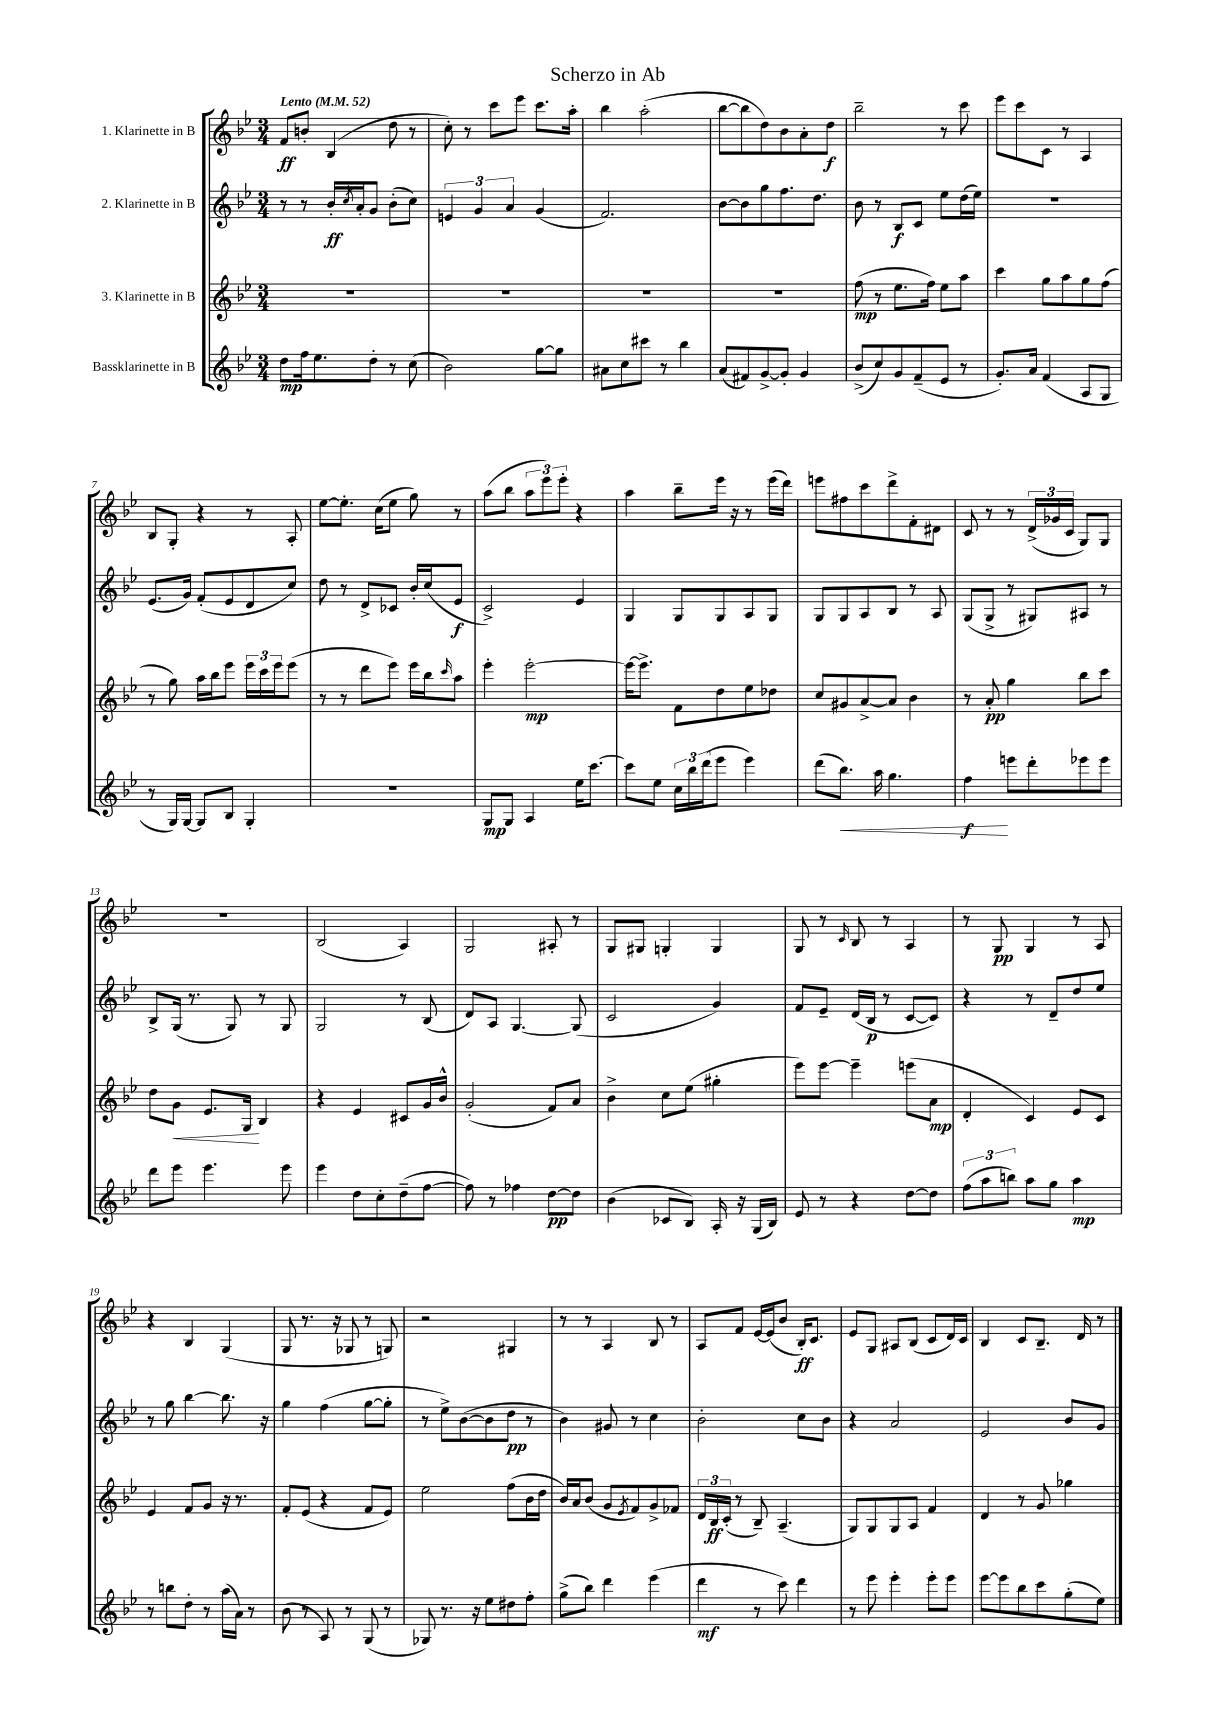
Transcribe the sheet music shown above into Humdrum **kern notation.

**kern	**kern	**kern	**kern
*staff4	*staff3	*staff2	*staff1
*clefG2	*clefG2	*clefG2	*clefG2
*k[b-e-]	*k[b-e-]	*k[b-e-]	*k[b-e-]
*M3/4	*M3/4	*M3/4	*M3/4
*MM52	*MM52	*MM52	*MM52
8dd\L	2.r	8r	8f/L
16ff\k	.	8r	8b'/J
8.ee-\	.	.	.
.	.	16b-'/LL	(4B-/
.	.	8qcc/	.
.	.	16a'/J	.
8dd'\J	.	8g/J	.
8r	.	(8b-'\L	8dd\
(8cc\	.	8cc\J)	8r
=	=	=	=
2b-\)	2.r	6e/	8cc'\)
.	.	.	8r
.	.	6g/	.
.	.	.	8ccc\L
.	.	6a/	.
.	.	.	8eee-\J
[8gg\L	.	(4g/	8.ccc\L
8gg\]J	.	.	.
.	.	.	16aa'\Jk
=	=	=	=
8a#\L	2.r	2.f/)	4bb-\
8cc\	.	.	.
8ccc#\J	.	.	(2aa'\
8r	.	.	.
4bb-\	.	.	.
=	=	=	=
(8a/L	2.r	[8b-\L	[8bb-\L
8f#/)	.	8b-\]	8bb-\]
[8g^/	.	8gg\	8dd\)
8g'/]J	.	8.ff\	8b-\
4g/	.	.	8a'\
.	.	8.dd\J	.
.	.	.	8dd\J
=	=	=	=
(8b-^/L	(8ff\	8b-\	2bb-~\
8cc/)	8r	8r	.
8g/	8.ee-\L	8B-/L	.
(8f~/	.	8c/J	.
.	16ff\Jk)	.	.
8e-/J	8ee-\L	8ee-\L	8r
8r	8aa\J	(16dd\L	8ccc\
.	.	16ee-\JJ)	.
=	=	=	=
8.g'/L)	4ccc\	2.r	8eee-\L
.	.	.	8ccc\
16a/Jk	.	.	.
(4f/	8gg\L	.	8c\J
.	8aa\	.	8r
8A/L	8gg\	.	4A/
8G/J	(8ff\J	.	.
=	=	=	=
8r	8r	(8.e-/L	8B-/L
16G/LL)	8gg\)	.	8G'/J
[16G/JJ	.	16g/Jk)	.
8G/]L	16aa\LL	(8f'/L	4r
.	16bb-\J	.	.
8B-/J	8eee-\J	8e-/	.
4G'/	24eee-\LL	8d/	8r
.	24ccc\	.	.
.	24eee-\J	.	.
.	(8eee-\J	8cc/J)	8A'/
=	=	=	=
2.r	8r	8dd\	[8ee-\L
.	8r	8r	8.ee-'\]J
.	8ddd\L	8d^/L	.
.	.	.	(16cc\LK
.	8eee-\J)	8c-/J	8ee-\J
.	16eee-\LL	16b-'/LL	8gg\)
.	16bb-\J	(16cc/J	.
.	16qqccc/	.	.
.	8aa\J	8e-/J	8r
=	=	=	=
8G/L	4eee-'\	2c^/)	(8aa\L
8G/J	.	.	8bb-\J
4A/	[2eee-'\	.	12aa\L
.	.	.	12eee-\)
.	.	.	12eee-'\J
16ee-\LK	.	4e-/	4r
[8.ccc\J	.	.	.
=	=	=	=
8ccc\]L	16eee-\_LK	4G/	4aa\
.	8.eee-^\]J	.	.
8ee-\J	.	.	.
24cc\LL	8f\L	8G/L	8bb-~\L
24bb-\	.	.	.
(24ddd\J	.	.	.
8eee-\J	8dd\	8G/	16eee-\Jk
.	.	.	16r
4eee-\)	8ee-\	8A/	8r
.	8dd-\J	8G/J	(16eee-\LL
.	.	.	16ddd\JJ)
=	=	=	=
(8ddd\L	8cc/L	8G/L	8eee\L
8.bb-\J)	8g#/	8G/	8ff#\
.	[8a^/	8A/	8ccc\
16aa\	.	.	.
4.gg\	8a/]J	8B-/J	8ddd^\
.	4b-\	8r	8f'\
.	.	8A/	8d#\J
=	=	=	=
4ff\	8r	(8G/L	8c/
.	8a'/	8G^/J	8r
8eee\L	4gg\	8r	8r
8ddd'\	.	8G#/L)	(24d^/LL
.	.	.	24g-/
.	.	.	24c/JJ
8eee-\	8bb-\L	8A#/J	8G/L)
8eee-\J	8ccc\J	8r	8G/J
=	=	=	=
8ddd\L	8dd\L	8B-^/L	2.r
8eee-\J	8g\J	(16G/Jk	.
.	.	8.r	.
4.eee-\	8.e-/L	.	.
.	.	8G/)	.
.	16G/Jk	.	.
.	4B-/	8r	.
8eee-\	.	8G/	.
=	=	=	=
4eee-\	4r	2G/	(2B-/
8dd\L	4e-/	.	.
8cc'\	.	.	.
(8dd~\	8c#/L	8r	4A/)
[8ff\J	16g/L	(8B-/	.
.	16b-^^/JJ	.	.
=	=	=	=
8ff\])	(2g'/	8d/L)	2G/
8r	.	8A/J	.
4ff-\	.	[4.G/	.
[8dd\L	8f/L)	.	8A#'/
8dd\]J	8a/J	(8G/]	8r
=	=	=	=
(4b-\	4b-^\	2c/	8G/L
.	.	.	8G#/J
8c-/L	8cc\L	.	4G'/
8B-/J)	(8ee-\J	.	.
16A'/	4gg#'\	4g/)	4G/
16r	.	.	.
(16G/LL	.	.	.
16B-/JJ)	.	.	.
=	=	=	=
8e-/	8eee-\L)	8f/L	8G/
8r	[8eee-\J	8e-~/J	8r
.	.	.	16qqc/
4r	4eee-~\]	(16d/LL	8B-/
.	.	16B-/JJ	.
.	.	8r	8r
[8dd\L	(8eee\L	[8c/L	4A/
8dd\]J	8a\J	8c/]J)	.
=	=	=	=
(12ff\L	4d'/	4r	8r
12aa\	.	.	.
.	.	.	8G/
12bb\J)	.	.	.
8aa\L	4c/)	8r	4G/
8gg\J	.	8d~/L	.
4aa\	8e-/L	8dd/	8r
.	8c/J	8ee-/J	8A/
=	=	=	=
8r	4e-/	8r	4r
8bb\L	.	8gg\	.
8dd'\J	8f/L	[4bb-\	4B-/
8r	8g/J	.	.
(16aa\LL	16r	8.bb-\]	(4G/
16a\JJ)	8.r	.	.
8r	.	.	.
.	.	16r	.
=	=	=	=
(8b-\	8f'/L	4gg\	8G/
8r	(8e-/J	.	8.r
8A/)	4r	(4ff\	.
.	.	.	16r
8r	.	.	8G-/
(8G/	8f/L	[8gg\L	8r
8r	8e-/J)	8gg'\]J	8G/)
=	=	=	=
8G-/)	2ee-\	8r	2r
8.r	.	8ee-^\L)	.
.	.	([8b-\	.
16r	.	.	.
8ee-\L	.	8b-\]	.
8dd#\	(8ff\L	8dd\J	4G#/
8ff'\J	16b-\L	8r	.
.	16dd\JJ	.	.
=	=	=	=
(8gg^\L	16b-/LL)	4b-\)	8r
.	16a/J	.	.
8bb-\J)	(8b-/J	.	8r
4ddd\	8g/L	8g#/	4A/
.	8qe-/	.	.
.	8f/)	8r	.
(4eee-\	8g^/	4cc\	8B-/
.	8f-/J	.	8r
=	=	=	=
4ddd\	24d/LL	2b-'\	8A/L
.	24B-/	.	.
.	(24c'/JJ	.	.
.	8r	.	8f/J
8r	8B-~/)	.	[16e-/LL
.	.	.	(16e-/]J
8ccc\)	(4.A~/	.	8b-/J
4ddd\	.	8cc\L	16B-'/LK)
.	.	.	8.c/J
.	.	8b-\J	.
=	=	=	=
8r	8G/L)	4r	8e-/L
8eee-\	8G/	.	8G/J
4eee-'\	8G/	2a/	8A#/L
.	8A/J	.	(8B-/J
8eee-'\L	4f/	.	8c/L
8eee-\J	.	.	16d/L)
.	.	.	16c/JJ
=	=	=	=
[8eee-\L	4d/	2e-/	4B-/
8eee-\]	.	.	.
8bb-\	8r	.	8c/L
8ccc\	8g/	.	8.B-~/J
(8gg'\	4gg-\	8b-/L	.
.	.	.	16d/
8ee-\J)	.	8g/J	8r
==	==	==	==
*-	*-	*-	*-
